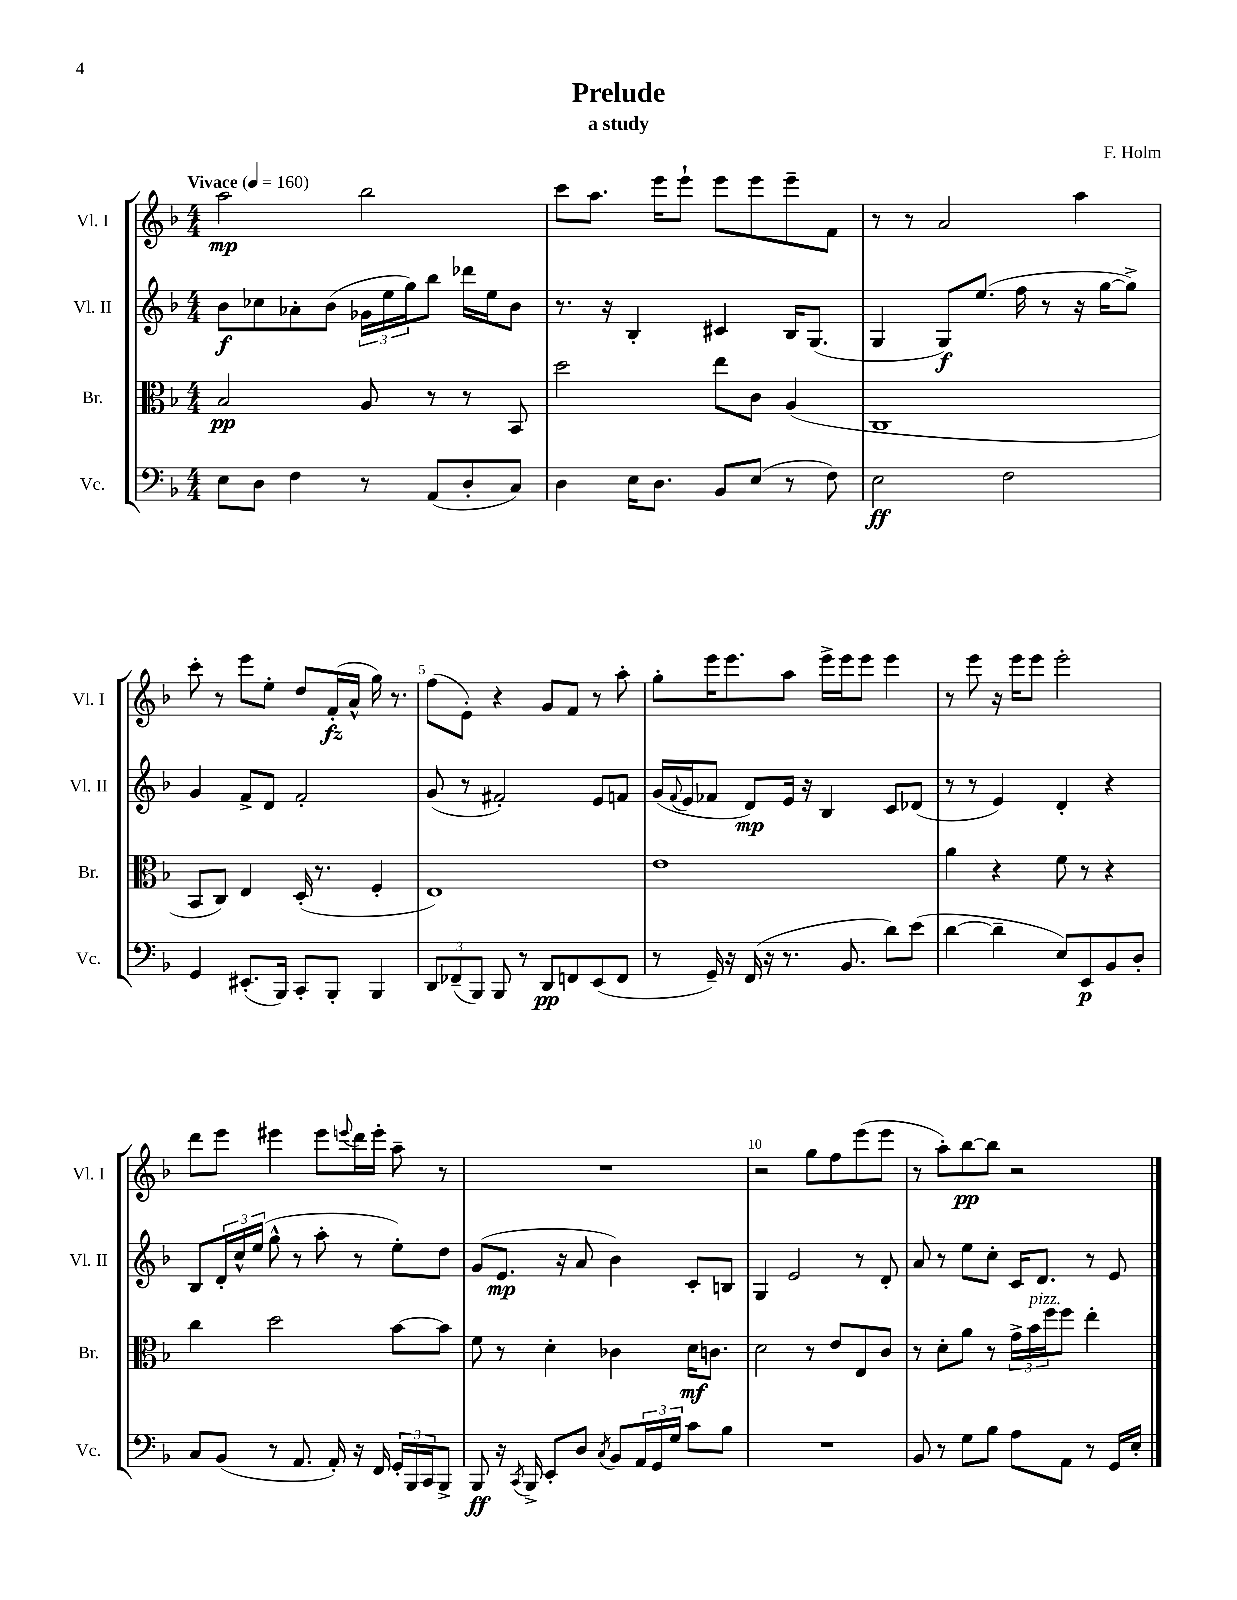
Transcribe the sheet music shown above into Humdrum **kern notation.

**kern	**kern	**kern	**kern
*staff4	*staff3	*staff2	*staff1
*clefF4	*clefC3	*clefG2	*clefG2
*k[b-]	*k[b-]	*k[b-]	*k[b-]
*M4/4	*M4/4	*M4/4	*M4/4
*MM160	*MM160	*MM160	*MM160
8E	2B-	8b-	2aa
8D	.	8cc-	.
4F	.	8a-'	.
.	.	(8b-	.
8r	8A	24g-	2bb-
.	.	24ee	.
.	.	24gg)	.
(8AA	8r	8bb-	.
8D'	8r	16ddd-	.
.	.	16ee	.
8C)	8BB-	8b-	.
=	=	=	=
4D	2dd	8.r	8ccc
.	.	.	8.aa
.	.	16r	.
16E	.	4B-'	.
8.D	.	.	16eee
.	.	.	8eee`
8BB-	8ee	4c#	8eee
(8E	8c	.	8eee
8r	(4A	16B-	8eee~
.	.	(8.G	.
8F)	.	.	8f
=	=	=	=
2E	1C	4G	8r
.	.	.	8r
.	.	8G)	2a
.	.	(8.ee	.
2F	.	.	.
.	.	16ff	.
.	.	8r	.
.	.	16r	4aa
.	.	[16gg	.
.	.	8gg^])	.
=	=	=	=
4GG	8BB-	4g	8ccc'
.	8C)	.	8r
(8.EE#'	4E	8f^	8eee
.	.	8d	8ee'
16BBB-)	.	.	.
8CC'	(16D'	2f'	8dd
.	8.r	.	.
8BBB-'	.	.	(16f'
.	.	.	16a^^
4BBB-	4F'	.	16gg)
.	.	.	8.r
=	=	=	=
12DD	1E)	(8g	(8ff
(12FF-~	.	.	.
.	.	8r	8e')
12BBB-)	.	.	.
8BBB-	.	2f#')	4r
8r	.	.	.
8DD	.	.	8g
8FF	.	.	8f
(8EE	.	8e	8r
8FF	.	8f	8aa'
=	=	=	=
8r	1e	(16g	8gg'
.	.	8qqf	.
.	.	16e	.
16GG~)	.	8f-	16eee
16r	.	.	8.eee
(16FF	.	8d)	.
16r	.	.	.
8.r	.	16e	8aa
.	.	16r	.
.	.	4B-	16eee^
8.BB-	.	.	16eee
.	.	.	8eee
8d)	.	8c	4eee
(8e	.	(8d-	.
=	=	=	=
[4d	4a	8r	8r
.	.	8r	8eee
4d~]	4r	4e)	16r
.	.	.	16eee
.	.	.	8eee
8E)	8f	4d'	2eee'
8EE	8r	.	.
8BB-	4r	4r	.
8D'	.	.	.
=	=	=	=
8C	4cc	8B-	8ddd
(8BB-	.	24d'	8eee
.	.	24cc^^	.
.	.	(24ee	.
8r	2dd	8gg^^	4eee#
8.AA	.	8r	.
.	.	8aa'	8eee#
16AA')	.	.	.
.	.	.	8qqeee
16r	.	8r	16ddd
16FF	.	.	16eee'
24GG'	[8b-	8ee')	8aa~
24BBB-	.	.	.
24CC	.	.	.
8BBB-^	8b-]	8dd	8r
=	=	=	=
8BBB-	8f	(8g	1r
16r	8r	8.e	.
8qCC	.	.	.
16BBB-^	.	.	.
8EE'	4d'	.	.
.	.	16r	.
8D	.	8a	.
8qC	.	.	.
8BB-	4c-	4b-)	.
24AA	.	.	.
24GG	.	.	.
24G	.	.	.
8c	16d	8c'	.
.	8.c	.	.
8B-	.	8B	.
=	=	=	=
1r	2d	4G	2r
.	.	2e	.
.	8r	.	8gg
.	8e	.	8ff
.	8E	8r	(8eee
.	8c	8d'	8eee
=	=	=	=
8BB-	8r	8a	8r
8r	8d'	8r	8aa')
8G	8a	8ee	[8bb-
8B-	8r	8cc'	8bb-]
8A	24g^	16c	2r
.	24b-	.	.
.	.	8.d	.
.	24ff	.	.
8AA	8ff	.	.
8r	4ee'	8r	.
16GG	.	8e	.
16E'	.	.	.
==	==	==	==
*-	*-	*-	*-
